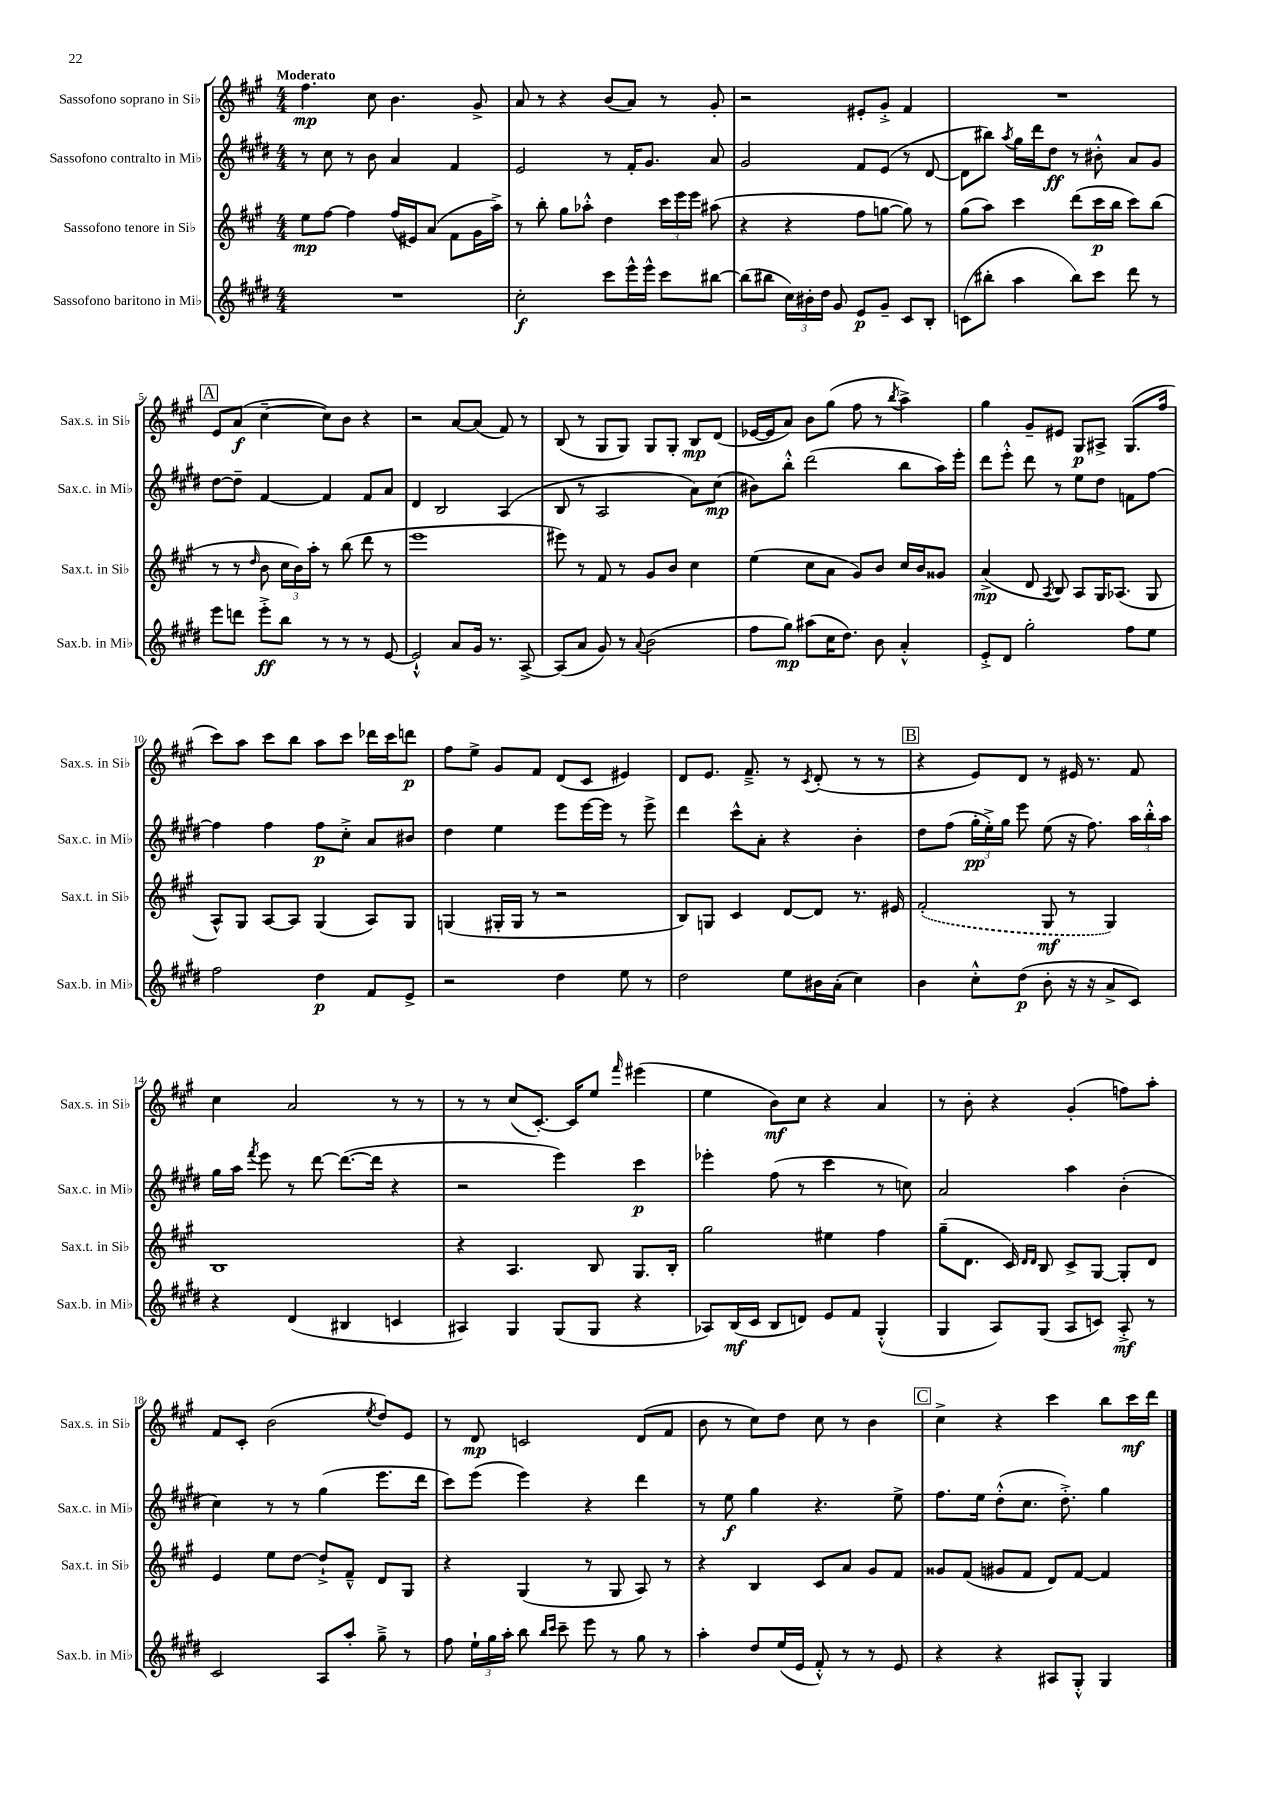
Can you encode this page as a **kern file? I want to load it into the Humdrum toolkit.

**kern	**dynam	**kern	**dynam	**kern	**dynam	**kern	**dynam
*part4	*part4	*part3	*part3	*part2	*part2	*part1	*part1
*staff4	*staff4	*staff3	*staff3	*staff2	*staff2	*staff1	*staff1
*I"Sassofono baritono in Mi♭	*	*I"Sassofono tenore in Si♭	*	*I"Sassofono contralto in Mi♭	*	*I"Sassofono soprano in Si♭	*
*I'Sax.b. in Mi♭	*	*I'Sax.t. in Si♭	*	*I'Sax.c. in Mi♭	*	*I'Sax.s. in Si♭	*
*clefG2	*	*clefG2	*	*clefG2	*	*clefG2	*
*k[f#c#g#d#]	*	*k[f#c#g#]	*	*k[f#c#g#d#]	*	*k[f#c#g#]	*
*M4/4	*	*M4/4	*	*M4/4	*	*M4/4	*
=1	=1	=1	=1	=1	=1	=1	=1
!	!	!	!	!	!	!LO:TX:a:B:t=Moderato	!
1r	.	8ee\L	mp	8r	.	4.ff#\	mp
.	.	[8ff#\J	.	8cc#\	.	.	.
.	.	4ff#\]	.	8r	.	.	.
.	.	.	.	8b\	.	8cc#\	.
.	.	(16ff#/LL	.	4a/	.	4.b\	.
.	.	16e#X/J)	.	.	.	.	.
.	.	(8a/J	.	.	.	.	.
.	.	8f#\L	.	4f#/	.	.	.
.	.	16g#\L	.	.	.	8g#^/	.
.	.	16aa^\JJ)	.	.	.	.	.
=2	=2	=2	=2	=2	=2	=2	=2
2cc#'\	f	8r	.	2e/	.	8a/	.
.	.	8bb'\	.	.	.	8r	.
.	.	8gg#\L	.	.	.	4r	.
.	.	8aa-X'^^\J	.	.	.	.	.
8ccc#\L	.	4dd\	.	8r	.	(8b/L	.
16eee^^\L	.	.	.	16f#'/KL	.	8a/J)	.
16eee^^\JJ	.	.	.	8.g#/J	.	.	.
8ccc#\L	.	24ccc#\LL	.	.	.	8r	.
.	.	24eee\	.	.	.	.	.
.	.	24eee\JJ	.	.	.	.	.
[8bb#X\J	.	(8aa#X\	.	8a/	.	8g#'/	.
=3	=3	=3	=3	=3	=3	=3	=3
(8bb#\L]	.	4r	.	2g#/	.	2r	.
8bb#X\J	.	.	.	.	.	.	.
24cc#\LL)	.	4r	.	.	.	.	.
24b#X'\	.	.	.	.	.	.	.
24dd#\JJ	.	.	.	.	.	.	.
8g#/	.	.	.	.	.	.	.
8e/L	p	8ff#\L	.	8f#/L	.	8e#X'/L	.
8g#~/J	.	[8ggn\J	.	(8e/J	.	8g#'^/J	.
8c#/L	.	8gg\])	.	8r	.	4f#/	.
8B'/J	.	8r	.	[8d#/	.	.	.
=4	=4	=4	=4	=4	=4	=4	=4
(8cn\L	.	(8gg#\L	.	8d#\L]	.	1r	.
8bb#X'\J	.	8aa\J)	.	8bb#X\J)	.	.	.
.	.	.	.	8qaa/	.	.	.
4aa\	.	4ccc#\	.	16gg#\LL	.	.	.
.	.	.	.	16ddd#\J	.	.	.
.	.	.	.	8dd#\J	ff	.	.
8bb#\L)	.	(8ddd\L	.	8r	.	.	.
8ccc#\J	.	16ccc#\L	p	8b#X'^^\	.	.	.
.	.	16bb\JJ	.	.	.	.	.
8ddd#\	.	8ccc#\L)	.	8a/L	.	.	.
8r	.	(8bb\J	.	8g#/J	.	.	.
!!LO:LB:g=z
!!LO:REH:place=s1:t=A
=5	=5	=5	=5	=5	=5	=5	=5
8eee\L	.	8r	.	[8dd#\L	.	8e/L	.
8dddn\J	.	8r	.	8dd#~\J]	.	(8a/J	f
.	.	16qqdd/	.	.	.	.	.
8eee'^\L	ff	8b\	.	[4f#/	.	[4cc#~\	.
8bb\J	.	24cc#\LL	.	.	.	.	.
.	.	24b\)	.	.	.	.	.
.	.	24aa'\JJ	.	.	.	.	.
8r	.	8r	.	4f#/]	.	8cc#\L])	.
8r	.	(8bb\	.	.	.	8b\J	.
8r	.	8ddd\	.	8f#/L	.	4r	.
[8e/	.	8r	.	8a/J	.	.	.
=6	=6	=6	=6	=6	=6	=6	=6
2e`^^/]	.	1eee	.	4d#/	.	2r	.
.	.	.	.	2B/	.	.	.
8a/L	.	.	.	.	.	[8a/L	.
16g#/Jk	.	.	.	.	.	(8a/J]	.
8.r	.	.	.	.	.	.	.
.	.	.	.	(4A/	.	8f#/)	.
[8A^/	.	.	.	.	.	8r	.
=7	=7	=7	=7	=7	=7	=7	=7
(8A/L]	.	8eee#X\)	.	8B/	.	(8B/	.
8a/J	.	8r	.	8r	.	8r	.
8g#/)	.	8f#/	.	2A/	.	8G#/L	.
8r	.	8r	.	.	.	8G#/J)	.
8qqa/	.	.	.	.	.	.	.
(2b\	.	8g#/L	.	.	.	8G#/L	.
.	.	8b/J	.	.	.	8G#'/J	.
.	.	4cc#\	.	8a\L)	.	8B/L	mp
.	.	.	.	(8cc#\J	mp	(8d/J	.
=8	=8	=8	=8	=8	=8	=8	=8
8ff#\L	.	(4ee\	.	8b#X\L)	.	[16e-X/LL	.
.	.	.	.	.	.	16e-/J]	.
8gg#\J)	mp	.	.	8bb'^^\J	.	8a/J)	.
(8aa#X\L	.	8cc#\L	.	(2ddd#\	.	8b\L	.
16cc#\K	.	8a\J	.	.	.	(8gg#\J	.
8.dd#\J)	.	.	.	.	.	.	.
.	.	8g#/L)	.	.	.	8ff#\	.
8b\	.	8b/J	.	.	.	8r	.
.	.	.	.	.	.	8qbb/	.
4a'^^/	.	16cc#/LL	.	8bb\L	.	4aa^\)	.
.	.	16b/J	.	.	.	.	.
.	.	8g##X/J	.	16aa\L)	.	.	.
.	.	.	.	16eee'\JJ	.	.	.
=9	=9	=9	=9	=9	=9	=9	=9
8e'^/L	.	(4a^/	mp	8ddd#\L	.	4gg#\	.
8d#/J	.	.	.	8eee'^^\J	.	.	.
2gg#'\	.	8d/	.	8ddd#\	.	8g#~/L	.
.	.	8qA/	.	.	.	.	.
.	.	8B/)	.	8r	.	8e#X/J	.
.	.	8A/L	.	8ee\L	.	8G#/L	p
.	.	16G#/K	.	8dd#\J	.	8A#X^/J	.
.	.	(8.A-X/J	.	.	.	.	.
8ff#\L	.	.	.	8fn\L	.	(8.G#/L	.
8ee\J	.	8G#/	.	[8ff#\J	.	.	.
.	.	.	.	.	.	16ff#/Jk	.
!!LO:LB:g=z
=10	=10	=10	=10	=10	=10	=10	=10
2ff#\	.	8A^^/L)	.	4ff#\]	.	8ccc#\L)	.
.	.	8G#/J	.	.	.	8aa\J	.
.	.	[8A/L	.	4ff#\	.	8ccc#\L	.
.	.	8A/J]	.	.	.	8bb\J	.
4dd#\	p	(4G#/	.	8ff#\L	p	8aa\L	.
.	.	.	.	8cc#'^\J	.	8ccc#\J	.
8f#/L	.	8A/L)	.	8a/L	.	16ddd-X\LL	.
.	.	.	.	.	.	16ccc#\J	.
8e^/J	.	8G#/J	.	8b#X/J	.	8dddn\J	p
=11	=11	=11	=11	=11	=11	=11	=11
2r	.	(4Gn/	.	4dd#\	.	8ff#\L	.
.	.	.	.	.	.	8ee^\J	.
.	.	16G#X'/LL	.	4ee\	.	8g#/L	.
.	.	16G#/JJ	.	.	.	.	.
.	.	8r	.	.	.	8f#/J	.
4dd#\	.	2r	.	8eee\L	.	(8d/L	.
.	.	.	.	[16eee\L	.	8c#/J	.
.	.	.	.	16eee\JJ]	.	.	.
8ee\	.	.	.	8r	.	4e#X/)	.
8r	.	.	.	8eee^\	.	.	.
=12	=12	=12	=12	=12	=12	=12	=12
2dd#\	.	8B/L)	.	4ddd#\	.	8d/L	.
.	.	8Gn/J	.	.	.	8.e/J	.
.	.	4c#/	.	8ccc#^^\L	.	.	.
.	.	.	.	.	.	8.f#~^/	.
.	.	.	.	8a'\J	.	.	.
8ee\L	.	[8d/L	.	4r	.	8r	.
.	.	.	.	.	.	8qc#/	.
16b#X\L	.	8d/J]	.	.	.	(8d'/	.
(16a'\JJ	.	.	.	.	.	.	.
4cc#\)	.	8.r	.	4b'\	.	8r	.
.	.	.	.	.	.	8r	.
.	.	16e#X/	.	.	.	.	.
!!LO:REH:place=s1:t=B
=13	=13	=13	=13	=13	=13	=13	=13
4b\	.	(2f#'/	.	8dd#\L	.	4r	.
.	.	.	.	(8ff#\J	.	.	.
8cc#'^^\L	.	.	.	24gg#'\LL	pp	8e/L)	.
.	.	.	.	24ee'^\)	.	.	.
.	.	.	.	24gg#\JJ	.	.	.
(8dd#\J	p	.	.	8eee\	.	8d/J	.
8b'\	.	8G#/	mf	(8ee\	.	8r	.
16r	.	8r	.	16r	.	16e#X/	.
16r	.	.	.	8.ff#\)	.	8.r	.
8a^/L	.	4G#/)	.	.	.	.	.
8c#/J)	.	.	.	24aa\LL	.	8f#/	.
.	.	.	.	24bb'^^\	.	.	.
.	.	.	.	24aa\JJ	.	.	.
!!LO:LB:g=z
=14	=14	=14	=14	=14	=14	=14	=14
4r	.	1B	.	16gg#\LL	.	4cc#\	.
.	.	.	.	16aa\JJ	.	.	.
.	.	.	.	8qfff#/	.	.	.
.	.	.	.	8eee\	.	.	.
(4d#/	.	.	.	8r	.	2a/	.
.	.	.	.	[8ddd#\	.	.	.
4B#X/	.	.	.	(8.ddd#\L_	.	.	.
.	.	.	.	16ddd#\Jk]	.	.	.
4cn/	.	.	.	4r	.	8r	.
.	.	.	.	.	.	8r	.
=15	=15	=15	=15	=15	=15	=15	=15
4A#X/)	.	4r	.	2r	.	8r	.
.	.	.	.	.	.	8r	.
4G#/	.	4.A/	.	.	.	(8cc#/L	.
.	.	.	.	.	.	[8.c#'/J)	.
(8G#/L	.	.	.	4eee\)	.	.	.
.	.	.	.	.	.	16c#/KL]	.
8G#/J	.	8B/	.	.	.	8ee/J	.
.	.	.	.	.	.	16qqfff#/	.
4r	.	8.G#/L	.	4ccc#\	p	(4eee#X\	.
.	.	16B'/Jk	.	.	.	.	.
=16	=16	=16	=16	=16	=16	=16	=16
8A-X/L)	.	2gg#\	.	4eee-X'\	.	4ee\	.
(16B/L	mf	.	.	.	.	.	.
16c#/JJ	.	.	.	.	.	.	.
8B/L	.	.	.	(8ff#\	.	8b\L)	mf
8dn/J)	.	.	.	8r	.	8cc#\J	.
8e/L	.	4ee#X\	.	4ccc#\	.	4r	.
8f#/J	.	.	.	.	.	.	.
(4G#'^^/	.	4ff#\	.	8r	.	4a/	.
.	.	.	.	8ccn\)	.	.	.
=17	=17	=17	=17	=17	=17	=17	=17
4G#/	.	(8gg#~\L	.	2a/	.	8r	.
.	.	8.d\J	.	.	.	8b'\	.
8A/L)	.	.	.	.	.	4r	.
.	.	16c#/)	.	.	.	.	.
.	.	16qqd/LL	.	.	.	.	.
.	.	16qqd/JJ	.	.	.	.	.
(8G#/J	.	8B/	.	.	.	.	.
8A/L	.	8c#^/L	.	4aa\	.	(4g#'/	.
8cn/J)	.	[8G#/J	.	.	.	.	.
8A'^/	mf	8G#'/L]	.	(4b'\	.	8ffn\L)	.
8r	.	8d/J	.	.	.	8aa'\J	.
!!LO:LB:g=z
=18	=18	=18	=18	=18	=18	=18	=18
2c#/	.	4e/	.	4cc#\)	.	8f#/L	.
.	.	.	.	.	.	8c#'/J	.
.	.	8ee\L	.	8r	.	(2b\	.
.	.	[8dd\J	.	8r	.	.	.
8A/L	.	8dd`^/L]	.	(4gg#\	.	.	.
8aa'/J	.	8f#~^^/J	.	.	.	.	.
.	.	.	.	.	.	8qee/	.
8gg#~^\	.	8d/L	.	8.eee\L	.	8dd/L)	.
8r	.	8G#/J	.	.	.	8e/J	.
.	.	.	.	16ddd#\Jk	.	.	.
=19	=19	=19	=19	=19	=19	=19	=19
8ff#\	.	4r	.	8ccc#\L)	.	8r	.
24ee`\LL	.	.	.	(8eee\J	.	8d/	mp
24gg#\	.	.	.	.	.	.	.
24aa'\JJ	.	.	.	.	.	.	.
8bb\	.	(4G#/	.	4eee\)	.	2cn/	.
16qqbb/LL	.	.	.	.	.	.	.
16qqccc#/JJ	.	.	.	.	.	.	.
8ccc#~\	.	.	.	.	.	.	.
8eee\	.	8r	.	4r	.	.	.
8r	.	8G#/	.	.	.	.	.
8gg#\	.	8A/)	.	4ddd#\	.	(8d/L	.
8r	.	8r	.	.	.	8f#/J	.
=20	=20	=20	=20	=20	=20	=20	=20
4aa'\	.	4r	.	8r	.	8b\	.
.	.	.	.	8ee\	f	8r	.
8dd#/L	.	4B/	.	4gg#\	.	8cc#\L)	.
(16ee/L	.	.	.	.	.	8dd\J	.
16e/JJ	.	.	.	.	.	.	.
8f#'^^/)	.	8c#/L	.	4.r	.	8cc#\	.
8r	.	8a/J	.	.	.	8r	.
8r	.	8g#/L	.	.	.	4b\	.
8e/	.	8f#/J	.	8ee^\	.	.	.
!!LO:REH:place=s1:t=C
=21	=21	=21	=21	=21	=21	=21	=21
4r	.	8g##X/L	.	8.ff#\L	.	4cc#^\	.
.	.	(8f#/J	.	.	.	.	.
.	.	.	.	16ee\Jk	.	.	.
4r	.	8g#X/L	.	(8dd#'^^\L	.	4r	.
.	.	8f#/J	.	8.cc#\J	.	.	.
8A#X/L	.	8d/L)	.	.	.	4ccc#\	.
.	.	.	.	8.dd#'^\)	.	.	.
8G#'^^/J	.	[8f#/J	.	.	.	.	.
4G#/	.	4f#/]	.	4gg#\	.	8bb\L	.
.	.	.	.	.	.	16ccc#\L	mf
.	.	.	.	.	.	16ddd\JJ	.
==	==	==	==	==	==	==	==
*-	*-	*-	*-	*-	*-	*-	*-
